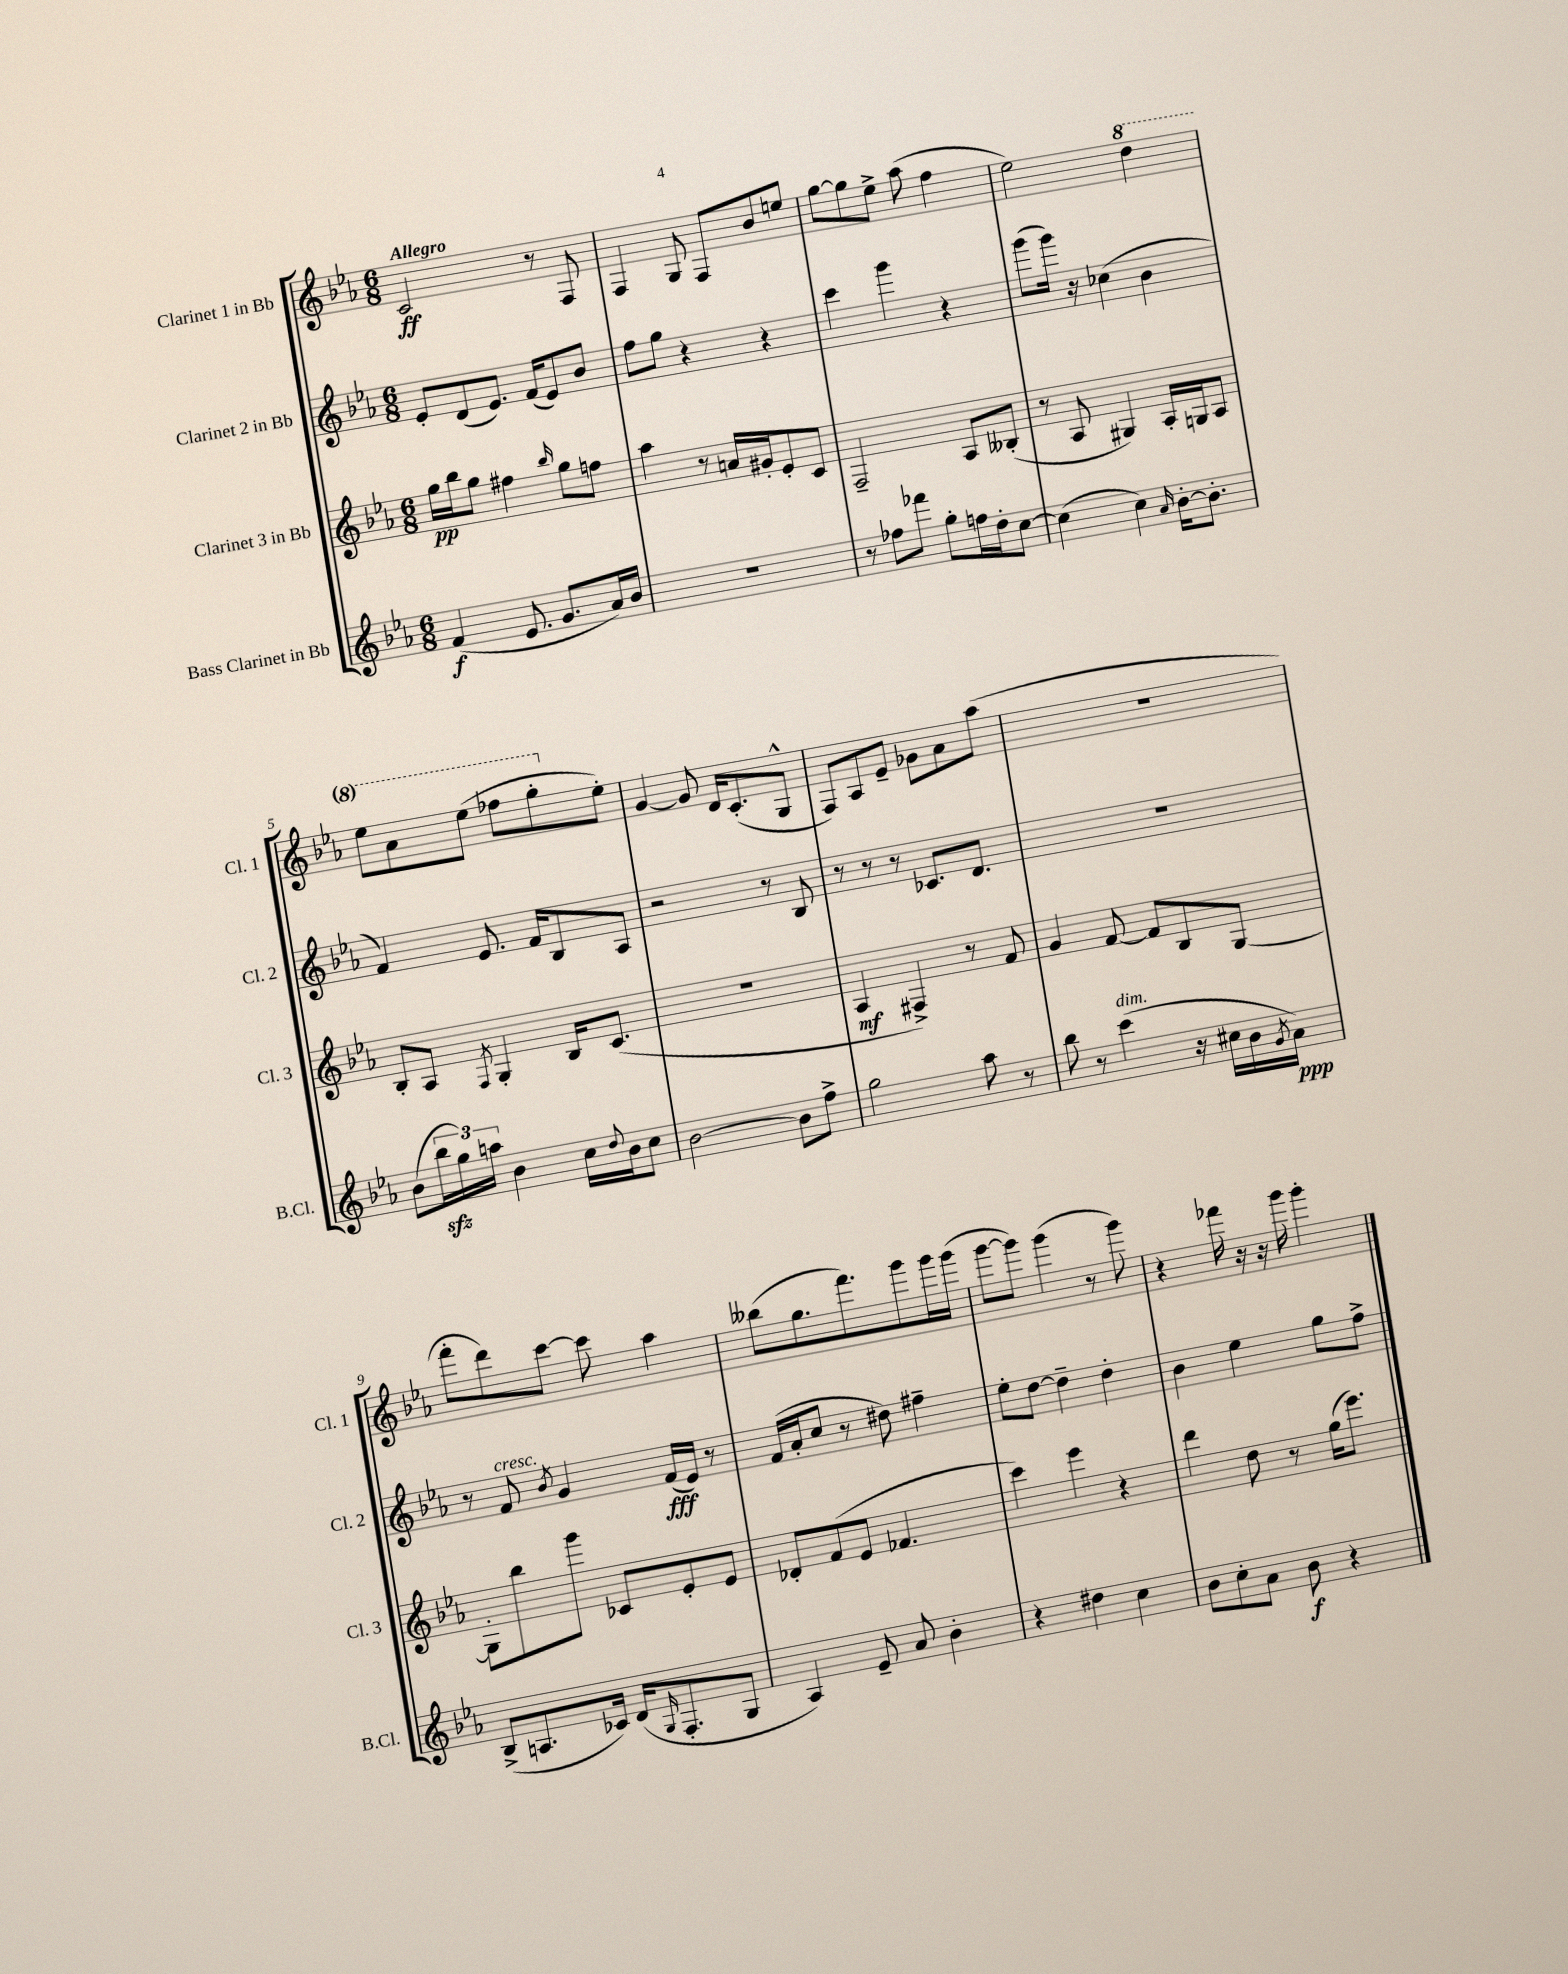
<<
\new StaffGroup <<
\new Staff = "s0" \with { instrumentName = "Clarinet 1 in Bb" shortInstrumentName = "Cl. 1" } {
    \clef treble \key ees \major \numericTimeSignature \time 6/8 \tempo "Allegro"
    c'2\ff r8 f8 |
    f4 g8 f8 bes'8 e''8 |
    g''8~ g''8 ees''8-> aes''8( f''4 |
    ees''2) \ottava #1 d'''4 |
    ees'''8 aes''8 ees'''8( fes'''8 g'''8-. \ottava #0 ees''8-.) |
    g'4~ g'8 d'16 c'8.-.( g8-^ |
    f8) aes8 ees'8-- ges'8 aes'8 aes''8( |
    R2. |
    f'''8-. d'''8) c'''8~ c'''8 aes''4 |
    beses''8( g''8. f'''8.) g'''8 g'''16 g'''16( |
    g'''8~ g'''8) g'''4( r8 g'''8) |
    r4 fes'''16 r16 r16 g'''16 g'''4-. \bar "|." |
}
\new Staff = "s1" \with { instrumentName = "Clarinet 2 in Bb" shortInstrumentName = "Cl. 2" } {
    \clef treble \key ees \major \numericTimeSignature \time 6/8
    ees'8-. d'8( ees'8.) f'16( ees'8) bes'8 |
    f''8 g''8 r4 r4 |
    c'''4 g'''4 r4 |
    g'''8( g'''16) r16 ces''4( bes'4 |
    f'4) ees'8. f'16 bes8 aes8 |
    r2 r8 bes8 |
    r8 r8 r8 ces'8. d'8. |
    R2. |
    r8 f'8^\markup { \italic "cresc." } \acciaccatura { bes'8 } g'4 f'16\fff( ees'16) r8 |
    f'16( aes'16-. c''8 r8 dis''8) fis''4-- |
    ees''8-. d''8~ d''4-- d''4-. |
    bes'4 ees''4 g''8 f''8-> \bar "|." |
}
\new Staff = "s2" \with { instrumentName = "Clarinet 3 in Bb" shortInstrumentName = "Cl. 3" } {
    \clef treble \key ees \major \numericTimeSignature \time 6/8
    g''16\pp bes''16 g''8 fis''4 \grace { bes''16 } g''8 f''8 |
    aes''4 r8 a'16 gis'16-. ees'8-. c'8 |
    f2-- aes8 beses8-.( |
    r8 aes8 gis4) aes16-. g16 aes8 |
    bes8-. aes8 \acciaccatura { f8 } g4-. bes16 c'8.( |
    R2. |
    aes4\mf fis4->) r8 f'8 |
    g'4 f'8~ f'8 bes8 g8~ |
    g8-. bes''8 g'''8 ces'8 ees'8-. ees'8 |
    des'8-. f'8( ees'8 fes'4. |
    c'''4) ees'''4 r4 |
    d'''4 d''8 r8 g''16( ees'''8.) \bar "|." |
}
\new Staff = "s3" \with { instrumentName = "Bass Clarinet in Bb" shortInstrumentName = "B.Cl." } {
    \clef treble \key ees \major \numericTimeSignature \time 6/8
    f'4\f( ees'8. g'8. aes'16) bes'16 |
    R2. |
    r8 fes''8 fes'''8 g''8-. f''16 d''16-. c''8~ |
    c''4( c''4) \grace { aes'16 } bes'16~-. bes'8.-. |
    bes'8( \tuplet 3/2 { bes''16\sfz g''16) a''16 } bes'4 c''16 \appoggiatura { d''8 } bes'16 c''8 |
    bes'2~ bes'8 f''8-> |
    g''2 aes''8 r8 |
    bes''8 r8 c'''4^\markup { \italic "dim." }( r16 cis''16 bes'16 \acciaccatura { g'8 } aes'16\ppp) |
    bes8->( a8. ces'16) d'16( \grace { g16 } f8.-. g8 |
    aes4) ees'8-- aes'8 bes'4-. |
    r4 dis''4 c''4 |
    bes'8 c''8-. aes'8 bes'8\f r4 \bar "|." |
}
>>
>>
